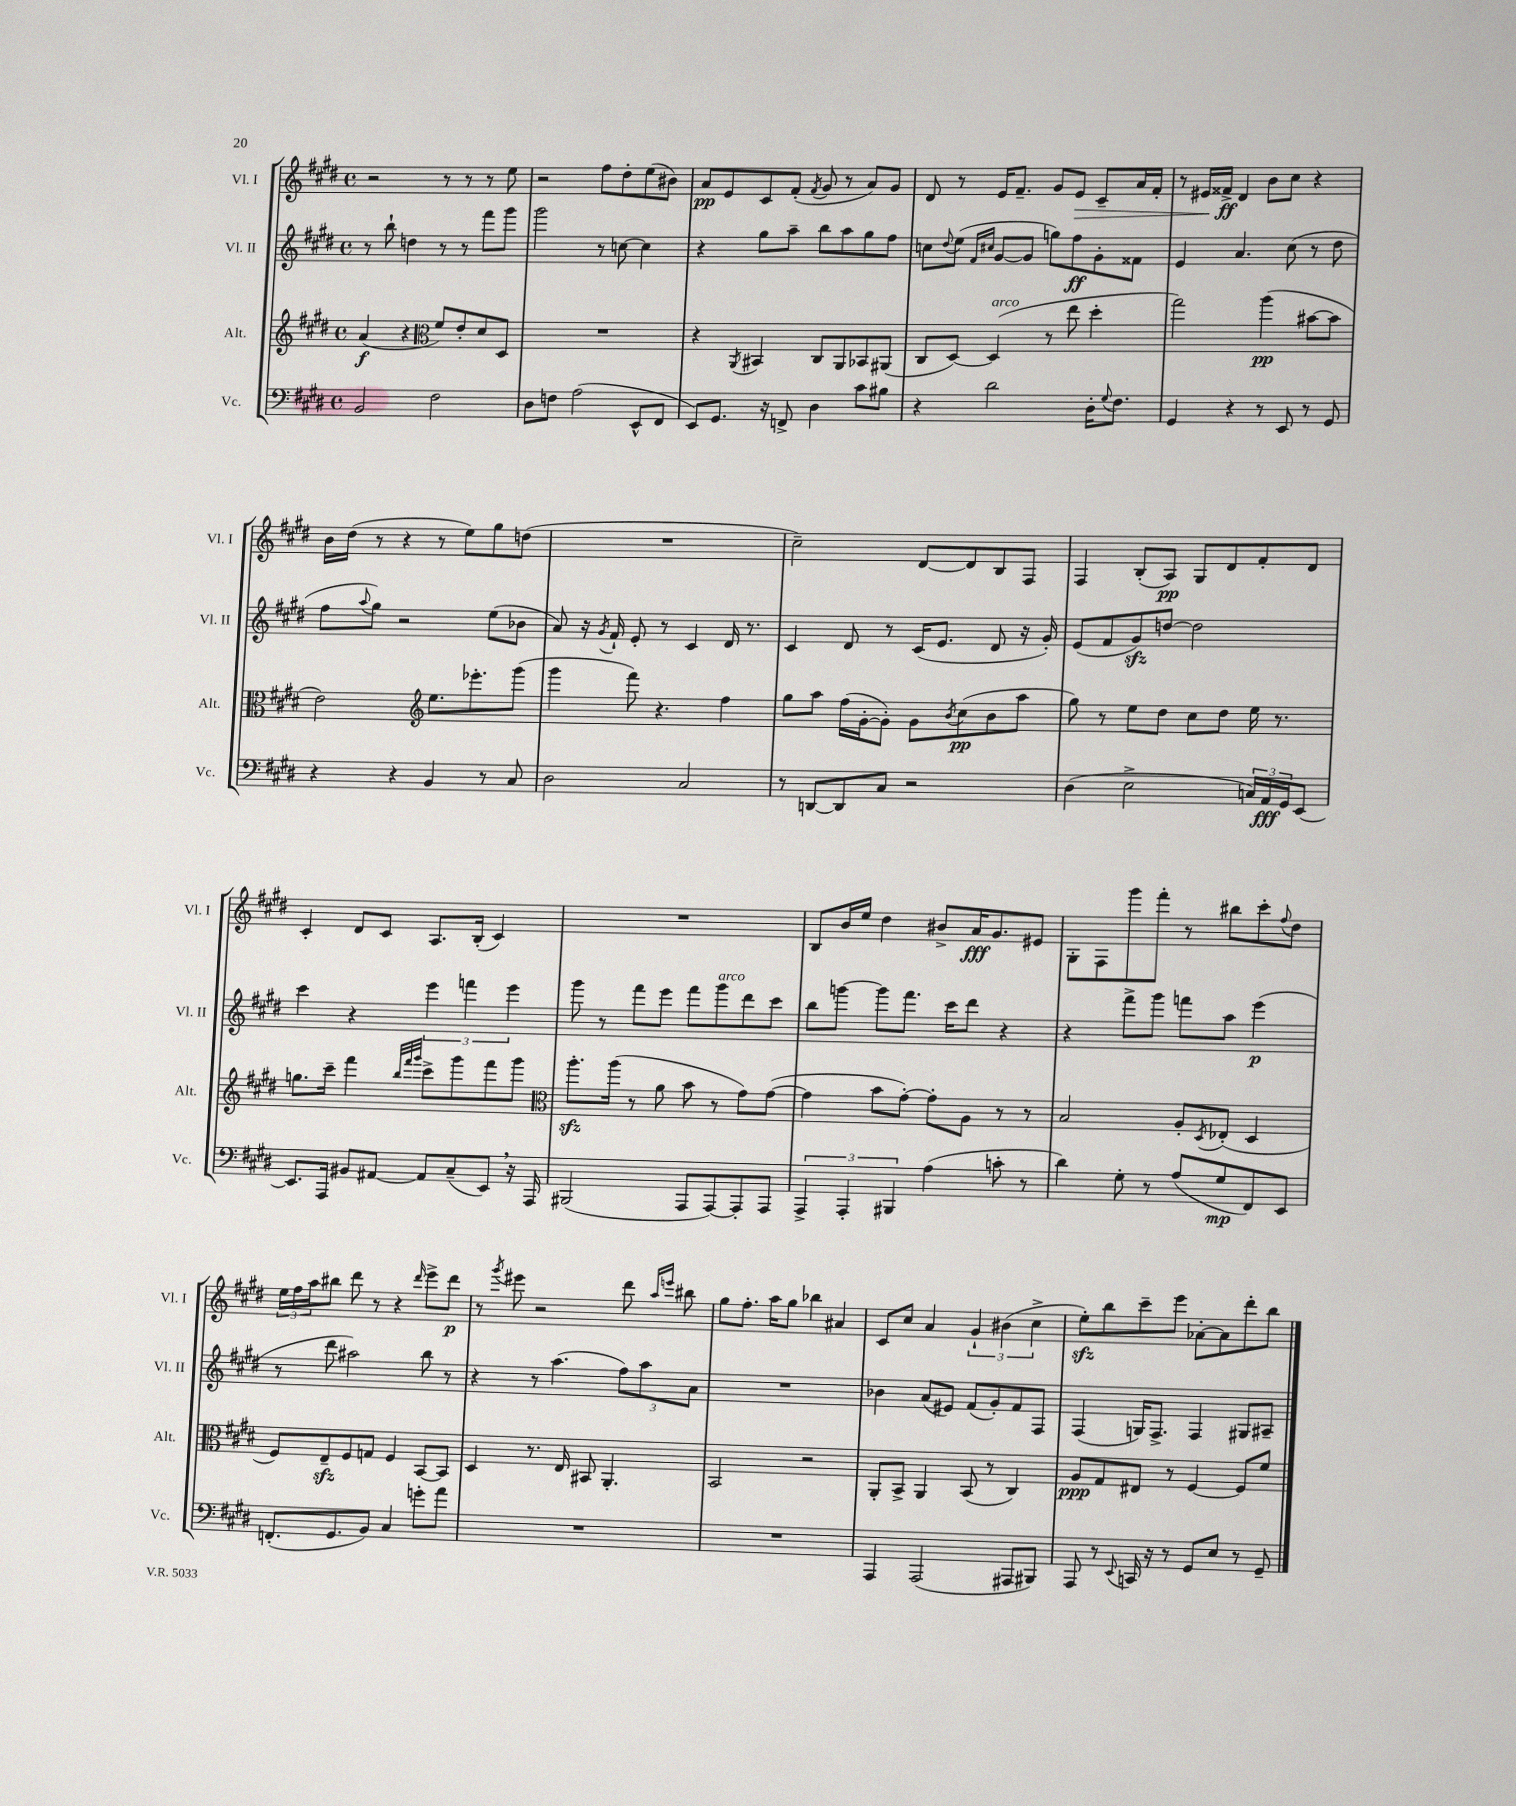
<<
\new StaffGroup <<
\new Staff = "s0" \with { instrumentName = "Vl. I" shortInstrumentName = "Vl. I" } {
    \clef treble \key e \major \defaultTimeSignature \time 4/4
    r2 r8 r8 r8 e''8 |
    r2 fis''8 dis''8-. e''8( bis'8) |
    a'8\pp e'8 cis'8 fis'8-.( \acciaccatura { fis'8 } gis'8 r8 a'8) gis'8 |
    dis'8 r8 e'16 fis'8.-- gis'8 e'8\> cis'8-- a'16 fis'16-. |
    r8 eis'16\! fisis'16->\ff dis'4 b'8 cis''8 r4 |
    b'16 dis''16( r8 r4 r8 e''8) gis''8 d''8( |
    R1 |
    cis''2--) dis'8~ dis'8 b8 fis8 |
    fis4 b8-.( a8\pp) gis8 dis'8 fis'8-. dis'8 |
    cis'4-. dis'8 cis'8 a8. b16-.( cis'4) |
    R1 |
    b8 b'16 e''16 dis''4 bis'8-> a'16\fff gis'8. eis'8 |
    gis8-. fis8 gis'''8 fis'''8-. r8 bis''8 cis'''8-. \appoggiatura { fis''8 } dis''8 |
    \tuplet 3/2 { e''16 fis''16 a''16 } bis''8 dis'''8 r8 r4 \grace { dis'''16 } e'''8-> dis'''8\p |
    r8 \acciaccatura { gis'''8 } eis'''8 r2 dis'''8 \grace { a''16 e'''16 } bis''8 |
    gis''8 fis''8.-. a''16 gis''8 bes''4 ais'4 |
    cis'8 cis''8 a'4 \tuplet 3/2 { gis'4-! bis'4( cis''4-> } |
    e''8-.\sfz) b''8 cis'''8-- e'''8 aes'8~-. aes'8 dis'''8-. b''8 \bar "|." |
}
\new Staff = "s1" \with { instrumentName = "Vl. II" shortInstrumentName = "Vl. II" } {
    \clef treble \key e \major \defaultTimeSignature \time 4/4
    r8 b''8-! d''4 r8 r8 fis'''8 gis'''8 |
    gis'''2 r8 c''8~ c''4 |
    r4 gis''8 a''8-- b''8 a''8 gis''8 fis''8 |
    c''8 \appoggiatura { dis''8 } e''8( \grace { fis'16 cis''16 } gis'8~ gis'8 g''8) fis''8\ff gis'8-. fisis'8 |
    e'4 a'4. cis''8( r8 dis''8 |
    fis''8 \appoggiatura { a''8 } gis''8) r2 e''8( bes'8 |
    a'8) r16 \acciaccatura { gis'8 } fis'16-! e'8-. r8 cis'4 dis'16 r8. |
    cis'4 dis'8 r8 cis'16( e'8. dis'8 r16 gis'16-.) |
    e'8( fis'8 gis'8\sfz) d''8~ d''2 |
    cis'''4 r4 \tuplet 3/2 { e'''4 f'''4 e'''4 } |
    gis'''8 r8 fis'''8 e'''8 fis'''8 gis'''8^\markup { \italic "arco" } dis'''8 cis'''8 |
    b''8 g'''8~ g'''8 fis'''8. cis'''16 dis'''8 r4 |
    r4 fis'''8-> gis'''8 f'''8 a''8 e'''4\p( |
    r8 dis'''8 ais''2) b''8 r8 |
    r4 r8 a''4.( \tuplet 3/2 { fis''8) a''8 a'8 } |
    R1 |
    bes'4 a'8( eis'8) fis'8( gis'8-.) fis'8 fis8 |
    fis4( g16) fis8.-> fis4 gis8 ais8-- \bar "|." |
}
\new Staff = "s2" \with { instrumentName = "Alt." shortInstrumentName = "Alt." } {
    \clef treble \key e \major \defaultTimeSignature \time 4/4
    a'4\f( r4 \clef alto fis'8) e'8-. dis'8 dis8 |
    R1 |
    r4 \acciaccatura { a,8 } bis,4 cis8 a,8 bes,8 ais,8( |
    cis8 dis8~) dis4^\markup { \italic "arco" }( r8 e''8 dis''4-. |
    gis''2) a''4\pp( bis'8~ bis'8 |
    e'2) \clef treble e''8. ees'''8.-. gis'''8( |
    gis'''4 fis'''8) r4. fis''4 |
    gis''8 a''8 fis''16( gis'16~-. gis'8-.) gis'8 \acciaccatura { b'8 } cis''8\pp( b'8 a''8 |
    gis''8) r8 e''8 dis''8 cis''8 dis''8 e''16 r8. |
    g''8. cis'''16-- fis'''4 \grace { b''32 fis'''32 gis'''32 } cis'''8-> gis'''8 fis'''8 gis'''8 |
    \clef alto a''8.-.\sfz a''16( r8 a'8 b'8 r8 gis'8) gis'8~( |
    gis'4 b'8 gis'8~-.) gis'8-. a8 r8 r8 |
    b2 a8-. \acciaccatura { dis8 } ees8-.( dis4 |
    fis8) e8--\sfz fis8 g8 fis4 b,8~ b,8 |
    dis4 r8. e16 bis,8 a,4.-. |
    b,2 r2 |
    a,8-. b,8-> a,4 b,8( r8 cis4) |
    a8\ppp gis8 eis8 r8 fis4~ fis8 fis'8 \bar "|." |
}
\new Staff = "s3" \with { instrumentName = "Vc." shortInstrumentName = "Vc." } {
    \clef bass \key e \major \defaultTimeSignature \time 4/4
    b,2 fis2 |
    dis8 f8 a2( e,8-^ fis,8 |
    e,8) gis,8. r16 f,8-> dis4 cis'8 bis8 |
    r4 dis'2 dis16-. \appoggiatura { gis8 } fis8. |
    gis,4 r4 r8 e,8 r8 gis,8 |
    r4 r4 b,4 r8 cis8 |
    dis2 cis2 |
    r8 d,8~ d,8 cis8 r2 |
    dis4( e2-> \tuplet 3/2 { c16) a,16\fff gis,16 } e,8~ |
    e,8. a,,16 bis,8 ais,8~ ais,8 cis8--( e,8) \breathe r16 a,,16 |
    bis,,2( a,,8 a,,8~) a,,8-. a,,8 |
    \tuplet 3/2 { a,,4-> a,,4-. bis,,4 } a4( c'8-. r8 |
    dis'4) gis8-. r8 a8( gis8\mp fis,8) e,8 |
    f,8.-.( gis,8. b,8) cis4 g'8-. a'8 |
    R1 |
    R1 |
    a,,4 a,,2( ais,,8 bis,,8) |
    a,,8 r8 \appoggiatura { e,8 } c,16 r16 r8 gis,8 e8 r8 gis,8-- \bar "|." |
}
>>
>>
\layout { \context { \Score \remove "Bar_number_engraver" } }
